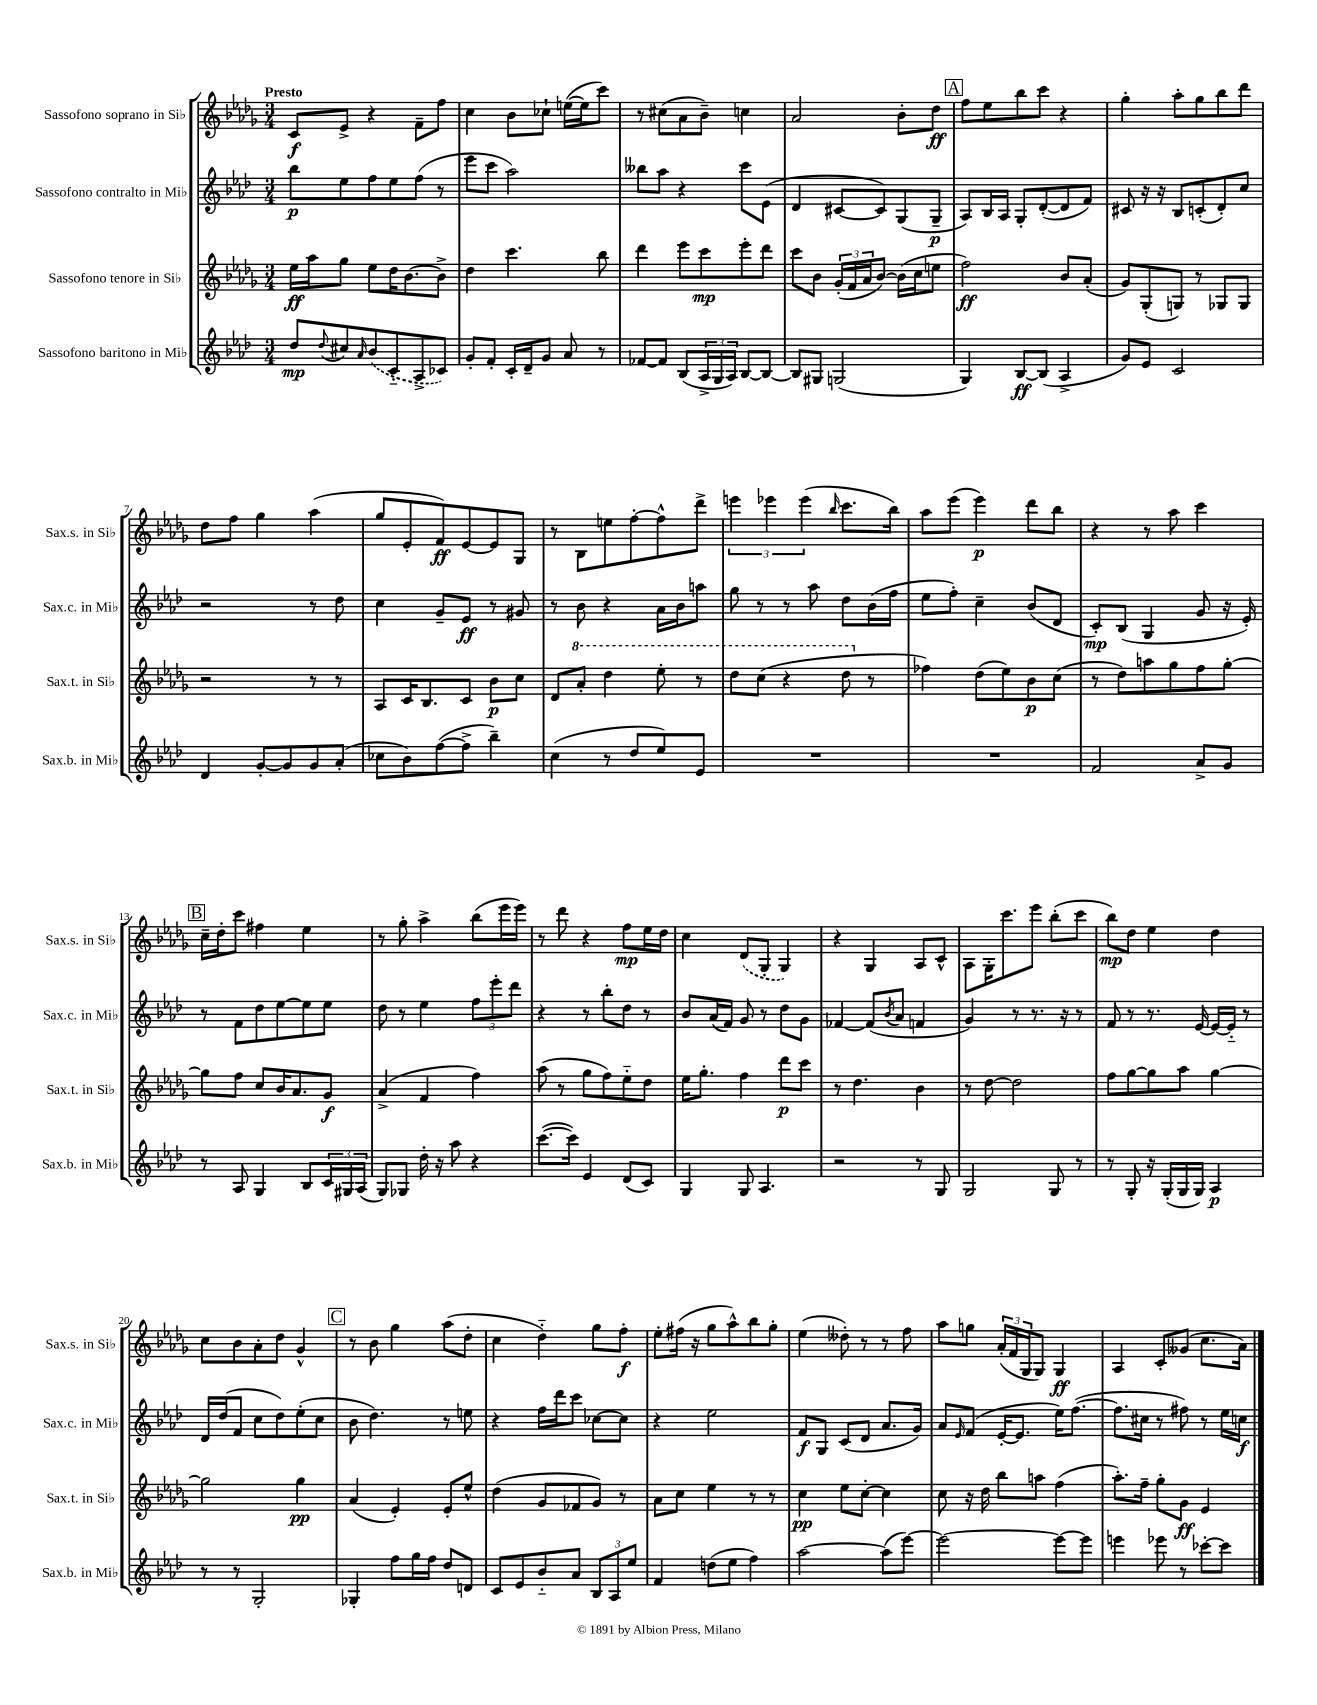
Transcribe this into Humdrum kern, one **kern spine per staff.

**kern	**dynam	**kern	**dynam	**kern	**dynam	**kern	**dynam
*part4	*part4	*part3	*part3	*part2	*part2	*part1	*part1
*staff4	*staff4	*staff3	*staff3	*staff2	*staff2	*staff1	*staff1
*I"Sassofono baritono in Mi♭	*	*I"Sassofono tenore in Si♭	*	*I"Sassofono contralto in Mi♭	*	*I"Sassofono soprano in Si♭	*
*I'Sax.b. in Mi♭	*	*I'Sax.t. in Si♭	*	*I'Sax.c. in Mi♭	*	*I'Sax.s. in Si♭	*
*clefG2	*	*clefG2	*	*clefG2	*	*clefG2	*
*k[b-e-a-d-]	*	*k[b-e-a-d-g-]	*	*k[b-e-a-d-]	*	*k[b-e-a-d-g-]	*
*M3/4	*	*M3/4	*	*M3/4	*	*M3/4	*
=1	=1	=1	=1	=1	=1	=1	=1
!	!	!	!	!	!	!LO:TX:a:B:t=Presto	!
8dd-/L	mp	16ee-\LL	ff	8bb-\L	p	8c/L	f
.	.	16aa-\J	.	.	.	.	.
8qqdd-/	.	.	.	.	.	.	.
8cc#X/	.	8gg-\J	.	8ee-\	.	8e-^/J	.
16qqa-/	.	.	.	.	.	.	.
(8b-/	.	8ee-\L	.	8ff\	.	4r	.
8c/	.	16dd-\K	.	8ee-\	.	.	.
.	.	[8.b-\	.	.	.	.	.
8A-^/	.	.	.	(8ff\J	.	8f~\L	.
8c-X/J)	.	8b-^\J]	.	8r	.	8ff\J	.
=2	=2	=2	=2	=2	=2	=2	=2
8g'/L	.	4dd-\	.	8eee-\L	.	4cc\	.
8f'/J	.	.	.	8ccc\J	.	.	.
16c'/LL	.	4.ccc\	.	2aa-\)	.	8b-\L	.
16d-~/J	.	.	.	.	.	.	.
8g/J	.	.	.	.	.	8cc-X`\J	.
8a-/	.	.	.	.	.	([16een\LL	.
.	.	.	.	.	.	16ee\J]	.
8r	.	8bb-\	.	.	.	8ccc\J)	.
=3	=3	=3	=3	=3	=3	=3	=3
[8f-X/L	.	4ddd-\	.	8bb--X\L	.	8r	.
8f-/J]	.	.	.	8aa-\J	.	(8cc#X\L	.
(8B-/L	.	8eee-\L	.	4r	.	8a-\	.
24A-^/L	.	8ccc\	mp	.	.	8b-~\J)	.
24G/	.	.	.	.	.	.	.
24A-/JJ)	.	.	.	.	.	.	.
[8B-/L	.	8eee-'\	.	8ccc\L	.	4ccn\	.
8B-/J_	.	8ddd-\J	.	(8e-\J	.	.	.
=4	=4	=4	=4	=4	=4	=4	=4
8B-/L]	.	8ccc\L	.	4d-/	.	2a-/	.
8G#X/J	.	8b-\J	.	.	.	.	.
(2Gn/	.	(24g-'/LL	.	[8c#X/L	.	.	.
.	.	24f/	.	.	.	.	.
.	.	24a-/J	.	.	.	.	.
.	.	[8b-/J)	.	8c#/])	.	.	.
.	.	(16b-\LL]	.	(8G/	.	8b-'\L	.
.	.	16cc\J	.	.	.	.	.
.	.	8een\J	.	8G~/J	p	8dd-\J	ff
!!LO:REH:place=s1:t=A
=5	=5	=5	=5	=5	=5	=5	=5
4G/)	.	2ff\)	ff	8A-/L)	.	8ff\L	.
.	.	.	.	16B-/L	.	8ee-\	.
.	.	.	.	16A-/JJ	.	.	.
[8B-/L	ff	.	.	8G'/L	.	8bb-\	.
(8B-/J]	.	.	.	([8d-'/	.	8ccc\J	.
4A-^/	.	8b-/L	.	8d-/]	.	4r	.
.	.	(8a-'/J	.	8f/J)	.	.	.
=6	=6	=6	=6	=6	=6	=6	=6
8g/L)	.	8g-/L)	.	8c#X/	.	4gg-'\	.
8e-/J	.	(8G-'/	.	16r	.	.	.
.	.	.	.	16r	.	.	.
2c/	.	8Gn/J)	.	8B-/L	.	8aa-'\L	.
.	.	8r	.	(8cn'/	.	8gg-\	.
.	.	8G-X/L	.	8d-'/)	.	8bb-\	.
.	.	8G-/J	.	8cc/J	.	8ddd-\J	.
!!LO:LB:g=z
=7	=7	=7	=7	=7	=7	=7	=7
4d-/	.	2r	.	2r	.	8dd-\L	.
.	.	.	.	.	.	8ff\J	.
[8g'/L	.	.	.	.	.	4gg-\	.
8g/]	.	.	.	.	.	.	.
8g/	.	8r	.	8r	.	(4aa-\	.
(8a-'/J	.	8r	.	8dd-\	.	.	.
=8	=8	=8	=8	=8	=8	=8	=8
8cc-X\L	.	8A-/L	.	4cc\	.	8gg-/L	.
8b-\)	.	16c/K	.	.	.	8e-'/	.
.	.	8.B-/	.	.	.	.	.
([8ff\	.	.	.	8g~/L	.	8f/)	ff
8ff^\J]	.	8c/J	.	8e-/J	ff	[8e-/	.
4bb-~\)	.	8b-\L	p	8r	.	8e-/]	.
.	.	8cc\J	.	8g#X/	.	8G-/J	.
=9	=9	=9	=9	=9	=9	=9	=9
(4cc\	.	8d-/L	.	8r	.	8r	.
*	*	*8va	*	*	*	*	*
.	.	8aa-'/J	.	8b-\	.	8B-\L	.
8r	.	4ddd-\	.	4r	.	8een\	.
8dd-/L	.	.	.	.	.	[8ff'\	.
8ee-/)	.	8eee-'\	.	16a-\LL	.	8ff^^\]	.
.	.	.	.	16b-\J	.	.	.
8e-/J	.	8r	.	8aan\J	.	8ddd-^\J	.
=10	=10	=10	=10	=10	=10	=10	=10
2.r	.	8ddd-\L	.	8gg\	.	6eeen\	.
.	.	(8ccc\J	.	8r	.	.	.
.	.	.	.	.	.	6eee-X\	.
.	.	4r	.	8r	.	.	.
.	.	.	.	.	.	(6eee-\	.
.	.	.	.	8aa-\	.	.	.
.	.	.	.	.	.	16qqbb-/	.
.	.	8ddd-\	.	8dd-\L	.	8.ccc\L	.
*	*	*X8va	*	*	*	*	*
.	.	8r	.	(16b-\L	.	.	.
.	.	.	.	16ff\JJ	.	16bb-\Jk)	.
=11	=11	=11	=11	=11	=11	=11	=11
2.r	.	4ff-X\)	.	8ee-\L	.	8aa-\L	.
.	.	.	.	8ff'\J)	.	(8eee-\J	.
.	.	(8dd-\L	.	4cc~\	.	4eee-\)	p
.	.	8ee-\)	.	.	.	.	.
.	.	8b-\	p	(8b-/L	.	8ddd-\L	.
.	.	(8cc\J	.	8d-/J	.	8bb-\J	.
=12	=12	=12	=12	=12	=12	=12	=12
2f/	.	8r	.	8c'/L)	mp	4r	.
.	.	8dd-\L)	.	(8B-/J	.	.	.
.	.	8aan\	.	4G/	.	8r	.
.	.	8gg-\	.	.	.	8aa-\	.
8a-^/L	.	8ff\	.	8g/	.	4ccc\	.
8g/J	.	[8gg-'\J	.	16r	.	.	.
.	.	.	.	16e-'/)	.	.	.
!!LO:LB:g=z
!!LO:REH:place=s1:t=B
=13	=13	=13	=13	=13	=13	=13	=13
8r	.	8gg-\L]	.	8r	.	16cc~\LL	.
.	.	.	.	.	.	16dd-'\J	.
8A-/	.	8ff\J	.	8f\L	.	8ccc\J	.
4G/	.	8cc/L	.	8dd-\	.	4ff#X\	.
.	.	16b-/K	.	[8ee-\	.	.	.
.	.	8.a-/	.	.	.	.	.
8B-/L	.	.	.	8ee-\]	.	4ee-\	.
24c/L	.	8g-/J	f	8ee-\J	.	.	.
24G#X/	.	.	.	.	.	.	.
(24A-/JJ	.	.	.	.	.	.	.
=14	=14	=14	=14	=14	=14	=14	=14
8G/L)	.	(4a-^/	.	8dd-\	.	8r	.
8G-X/J	.	.	.	8r	.	8gg-'\	.
16dd-'\	.	4f/	.	4ee-\	.	4aa-^\	.
16r	.	.	.	.	.	.	.
8aa-\	.	.	.	.	.	.	.
4r	.	4ff\)	.	12ff\L	.	(8bb-\L	.
.	.	.	.	12eee-'\	.	.	.
.	.	.	.	.	.	16eee-\L	.
.	.	.	.	12ddd-\J	.	.	.
.	.	.	.	.	.	16eee-\JJ)	.
=15	=15	=15	=15	=15	=15	=15	=15
([8.ccc\L	.	(8aa-\	.	4r	.	8r	.
.	.	8r	.	.	.	8ddd-\	.
16ccc\Jk])	.	.	.	.	.	.	.
4e-/	.	8gg-\L	.	8r	.	4r	.
.	.	8ff\)	.	8bb-'\L	.	.	.
(8d-/L	.	8ee-\	.	8dd-\J	.	8ff\L	mp
8c/J)	.	8dd-\J	.	8r	.	16ee-\L	.
.	.	.	.	.	.	16dd-\JJ	.
=16	=16	=16	=16	=16	=16	=16	=16
4G/	.	16ee-\KL	.	8b-/L	.	4cc\	.
.	.	8.gg-'\J	.	.	.	.	.
.	.	.	.	(16a-/L	.	.	.
.	.	.	.	16f/JJ)	.	.	.
8G/	.	4ff\	.	8g/	.	(8d-/L	.
4.A-/	.	.	.	8r	.	8G-'/J	.
.	.	8ddd-\L	p	8dd-\L	.	4G-/)	.
.	.	8ccc\J	.	8g\J	.	.	.
=17	=17	=17	=17	=17	=17	=17	=17
2r	.	8r	.	[4f-X/	.	4r	.
.	.	4.dd-\	.	.	.	.	.
.	.	.	.	(8f-/L]	.	4G-/	.
.	.	.	.	8qb-/	.	.	.
.	.	.	.	8a-/J	.	.	.
8r	.	4b-\	.	4fn/	.	8A-/L	.
8G/	.	.	.	.	.	8c^^/J	.
=18	=18	=18	=18	=18	=18	=18	=18
2G/	.	8r	.	4g/)	.	8A-\L	.
.	.	[8dd-\	.	.	.	16G-'\K	.
.	.	.	.	.	.	8.ccc\	.
.	.	2dd-\]	.	8r	.	.	.
.	.	.	.	8.r	.	8eee-\J	.
8G/	.	.	.	.	.	(8bb-'\L	.
.	.	.	.	16r	.	.	.
8r	.	.	.	8r	.	8ccc\J	.
=19	=19	=19	=19	=19	=19	=19	=19
8r	.	8ff\L	.	8f/	.	8bb-\L)	mp
8G'/	.	[8gg-\	.	8r	.	8dd-\J	.
16r	.	8gg-\]	.	8.r	.	4ee-\	.
(16G'/LL	.	.	.	.	.	.	.
16G/	.	8aa-\J	.	.	.	.	.
16G/JJ)	.	.	.	[16e-/	.	.	.
4A-/	p	[4gg-\	.	16e-/LL_	.	4dd-\	.
.	.	.	.	16e-/JJ]	.	.	.
.	.	.	.	8r	.	.	.
!!LO:LB:g=z
=20	=20	=20	=20	=20	=20	=20	=20
8r	.	2gg-\]	.	16d-/LL	.	8cc\L	.
.	.	.	.	(16dd-/J	.	.	.
8r	.	.	.	8f/J	.	8b-\	.
2G'/	.	.	.	8cc\L	.	8a-'\	.
.	.	.	.	8dd-\)	.	8dd-\J	.
.	.	4gg-\	pp	(8ee-'\	.	4g-^^/	.
.	.	.	.	8cc\J	.	.	.
!!LO:REH:place=s1:t=C
=21	=21	=21	=21	=21	=21	=21	=21
4G-X'/	.	(4a-/	.	8b-\	.	8r	.
.	.	.	.	4.dd-\)	.	8b-\	.
8ff\L	.	4e-'/)	.	.	.	4gg-\	.
16gg\L	.	.	.	.	.	.	.
16ff\JJ	.	.	.	.	.	.	.
8dd-/L	.	8e-'/L	.	8r	.	(8aa-\L	.
8dn/J	.	8ee-^^/J	.	8een\	.	8dd-'\J	.
=22	=22	=22	=22	=22	=22	=22	=22
8c/L	.	(4dd-\	.	4r	.	4cc\	.
8e-/	.	.	.	.	.	.	.
8b-/	.	8g-/L	.	16ff\LL	.	4dd-\)	.
.	.	.	.	16ddd-\J	.	.	.
8a-/J	.	8f-X/	.	8ccc\J	.	.	.
12B-/L	.	8g-/J)	.	[8cc-X\L	.	8gg-\L	.
12A-/	.	.	.	.	.	.	.
.	.	8r	.	8cc-\J]	.	8ff'\J	f
12ee-/J	.	.	.	.	.	.	.
=23	=23	=23	=23	=23	=23	=23	=23
4f/	.	8a-\L	.	4r	.	8ee-'\L	.
.	.	8cc\J	.	.	.	(16ff#X\Jk	.
.	.	.	.	.	.	16r	.
(8ddn\L	.	4ee-\	.	2ee-\	.	8gg-\L	.
8ee-\J	.	.	.	.	.	8aa-^^\)	.
4ff\)	.	8r	.	.	.	8bb-\	.
.	.	8r	.	.	.	8gg-'\J	.
=24	=24	=24	=24	=24	=24	=24	=24
[2aa-\	.	4cc\	pp	8f/L	f	(4ee-\	.
.	.	.	.	8G/J	.	.	.
.	.	8ee-\L	.	(8c/L	.	8dd--X'\)	.
.	.	[8cc'\J	.	8d-/J	.	8r	.
(8aa-\L]	.	4cc\]	.	8.a-/L	.	8r	.
[8eee-\J)	.	.	.	.	.	8ff\	.
.	.	.	.	16g/Jk)	.	.	.
=25	=25	=25	=25	=25	=25	=25	=25
2eee-\_	.	8cc\	.	8a-/L	.	8aa-\L	.
.	.	.	.	16qqe-/	.	.	.
.	.	16r	.	(8f/J	.	8ggn\J	.
.	.	16dd-\	.	.	.	.	.
.	.	8bb-\L	.	[16e-'/KL	.	(24a-'/LL	.
.	.	.	.	.	.	24f/	.
.	.	.	.	8.e-/J]	.	.	.
.	.	.	.	.	.	24G-/J	.
.	.	8aan\J	.	.	.	8G-/J)	.
8eee-\L_	.	(4ff\	.	16ee-\KL)	.	4G-/	ff
.	.	.	.	([8.ff\J	.	.	.
8eee-\J]	.	.	.	.	.	.	.
=26	=26	=26	=26	=26	=26	=26	=26
4eeen\	.	8.aa-'\L)	.	8.ff\L]	.	4A-/	.
.	.	16ff~\Jk	.	16cc#X\Jk	.	.	.
8eee-X\	.	8gg-'\L	.	8r	.	8c'/L	.
8r	.	8g-\J	ff	8ff#X\)	.	(8g--X/J	.
[8ccc-X'\L	.	4e-/	.	8r	.	8.cc\L	.
8ccc-\J]	.	.	.	16ee-\LL	.	.	.
.	.	.	.	16ccn\JJ	f	16a-\Jk)	.
==	==	==	==	==	==	==	==
*-	*-	*-	*-	*-	*-	*-	*-
